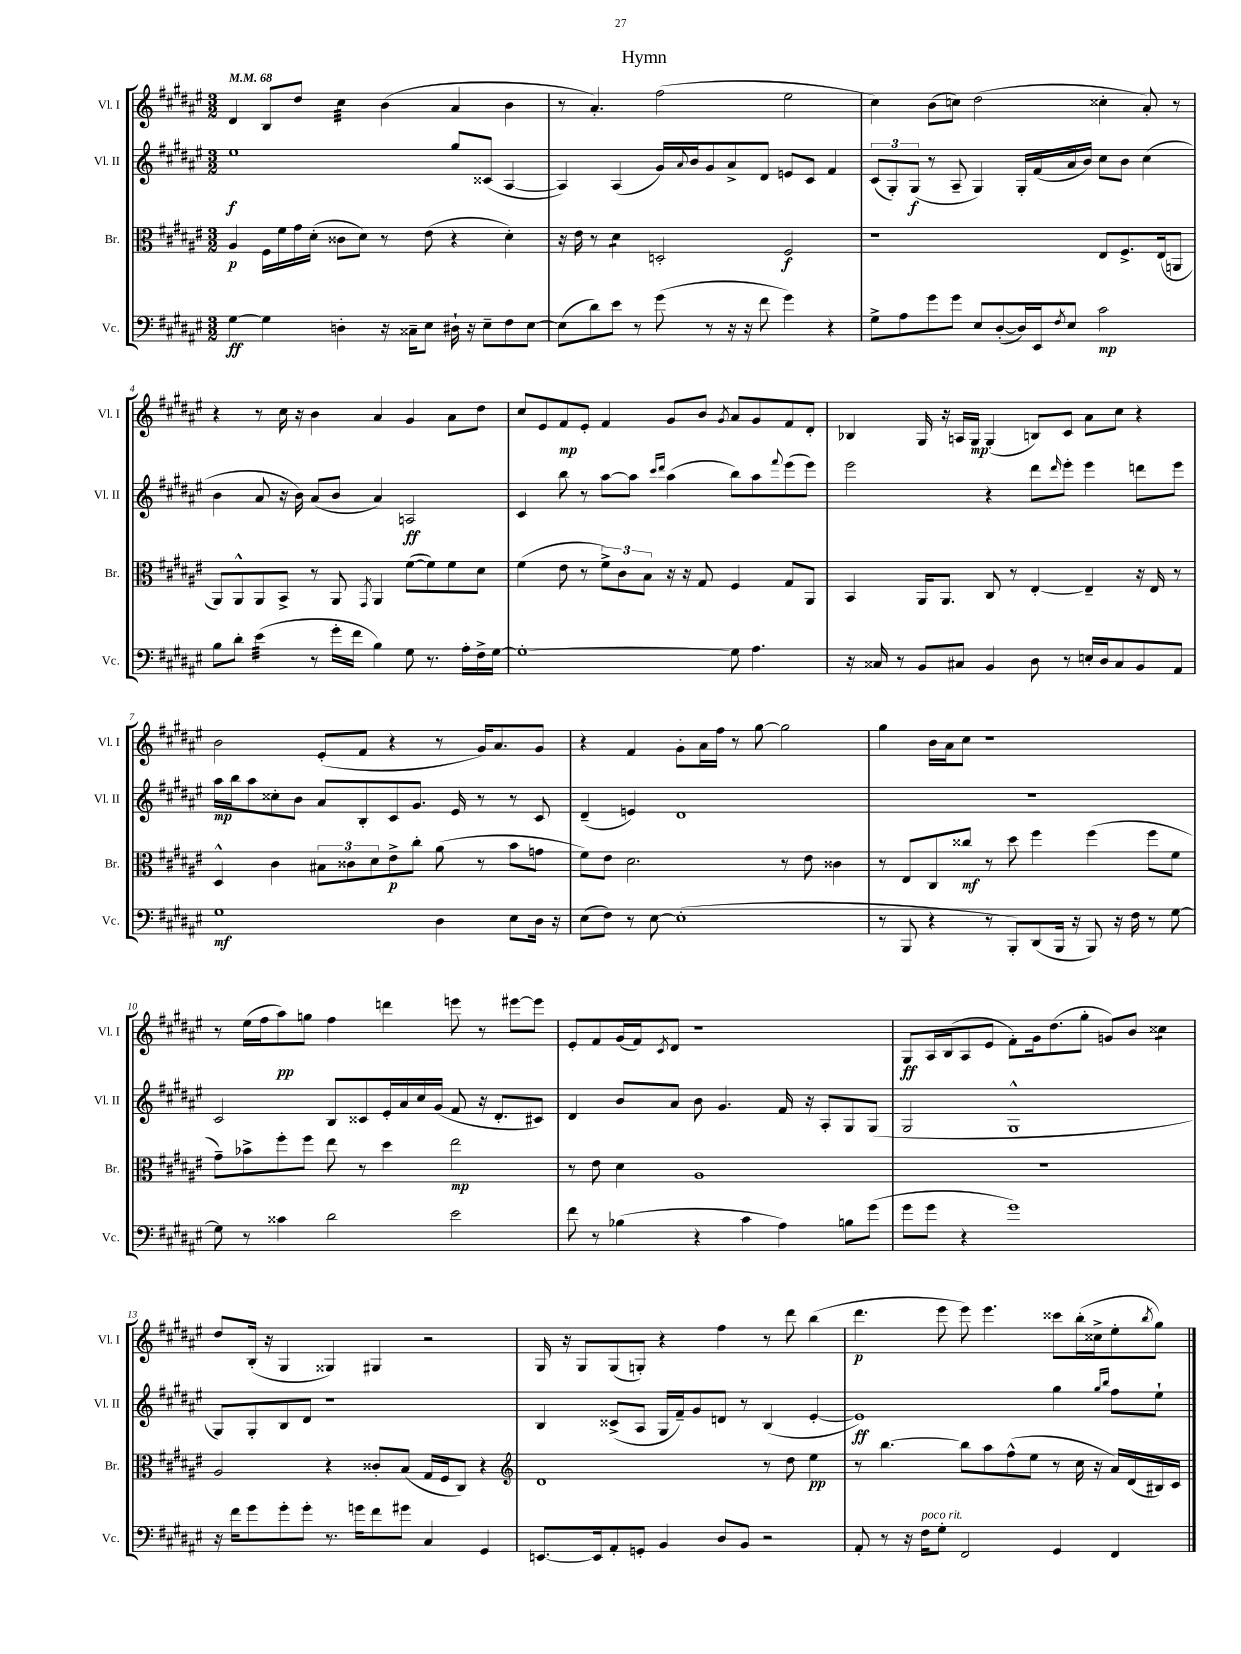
\header { title = "Hymn" }
<<
\new StaffGroup <<
\new Staff = "s0" \with { instrumentName = "Vl. I" shortInstrumentName = "Vl. I" } {
    \clef treble \key fis \major \numericTimeSignature \time 3/2 \tempo 4 = 68
    dis'4 b8 dis''8 cis''4:32 b'4( ais'4 b'4 |
    r8 ais'4.-.) fis''2( eis''2 |
    cis''4) b'8( c''8) dis''2( cisis''4-. ais'8-.) r8 |
    r4 r8 cis''16 r16 b'4 ais'4 gis'4 ais'8 dis''8 |
    cis''8 eis'8 fis'8\mp eis'8-. fis'4 gis'8 b'8 \acciaccatura { gis'8 } ais'8 gis'8 fis'8 dis'8-. |
    bes4 gis16 r16 a16 gis16\mp gis4-.( b8) cis'8 ais'8 cis''8 r4 |
    b'2 eis'8-.( fis'8 r4 r8 gis'16) ais'8. gis'8 |
    r4 fis'4 gis'8-. ais'16 fis''16 r8 gis''8~ gis''2 |
    gis''4 b'16 ais'16 cis''8 r1 |
    r8 eis''16( fis''16 ais''8\pp) g''8 fis''4 d'''4 e'''8 r8 eis'''8~ eis'''8 |
    eis'8-. fis'8 gis'16( fis'16) \acciaccatura { cis'8 } dis'8 r1 |
    gis8\ff ais16 b16( ais8 eis'8 fis'8-.) gis'16 dis''8.( gis''8-. g'8) b'8 cisis''4:8 |
    dis''8 b16-.( r16 gis4 gisis4) gis4 r2 |
    gis16 r16 gis8 gis8( g8-.) r4 fis''4 r8 dis'''8 b''4( |
    dis'''4.\p eis'''8 eis'''8) eis'''4. cisis'''8 b''16-.( cisis''16-> eis''8-. \acciaccatura { b''8 } gis''8) \bar "|." |
}
\new Staff = "s1" \with { instrumentName = "Vl. II" shortInstrumentName = "Vl. II" } {
    \clef treble \key fis \major \numericTimeSignature \time 3/2
    eis''1\f gis''8 cisis'8( ais4~ |
    ais4) ais4( gis'16) \appoggiatura { ais'8 } b'16 gis'8 ais'8-> dis'8 e'8 cis'8 fis'4 |
    \tuplet 3/2 { cis'8( gis8-.) gis8\f( } r8 ais8-- gis4) gis16-. fis'16( ais'16 b'16) cis''8 b'8 cis''4( |
    b'4 ais'8 r16 b'16) ais'8( b'8 ais'4) a2\ff |
    cis'4 b''8 r8 ais''8~ ais''8 \grace { cis'''16 dis'''16 } ais''4( b''8) ais''8 \appoggiatura { fis'''8 } eis'''8( eis'''8) |
    eis'''2 r4 dis'''8 \grace { dis'''16 } eis'''8-. eis'''4 d'''8 eis'''8 |
    ais''16\mp b''16 ais''8 cisis''8-. b'8 ais'8 b8-. cis'8 gis'8. eis'16 r8 r8 cis'8 |
    dis'4--( e'4) dis'1 |
    R1. |
    cis'2 b8 cisis'8 eis'16-. ais'16 cis''16 gis'16( fis'8 r16 dis'8.-. cis'8) |
    dis'4 b'8 ais'8 b'8 gis'4. fis'16 r16 ais8-. gis8 gis8( |
    gis2 gis1-^ |
    gis8) gis8-. b8 dis'8 r1 |
    b4 cisis'8->( ais8 gis16 fis'16--) gis'8 d'8 r8 b4( eis'4~-. |
    eis'1\ff) gis''4 \grace { gis''16 b''16 } fis''8 eis''8-! \bar "|." |
}
\new Staff = "s2" \with { instrumentName = "Br." shortInstrumentName = "Br." } {
    \clef alto \key fis \major \numericTimeSignature \time 3/2
    ais4\p fis16 fis'16 gis'16 dis'16-.( cisis'8 dis'8) r8 eis'8( r4 dis'4-.) |
    r16 eis'16 r8 dis'4:8 d2-. fis2\f |
    r1 eis8 fis8.-> eis16( a,8 |
    ais,8) ais,8-^ ais,8 b,8-> r8 ais,8 \acciaccatura { gis,8 } ais,4 fis'8~( fis'8) fis'8 dis'8 |
    fis'4( eis'8 r8 \tuplet 3/2 { fis'8->) cis'8 b8 } r16 r16 gis8 fis4 gis8 ais,8 |
    b,4 ais,16 ais,8. cis8 r8 eis4~-. eis4-- r16 eis16 r8 |
    dis4-^ cis'4 \tuplet 3/2 { bis8 cisis'8 dis'8 } eis'8->\p cis''8-. ais'8( r8 b'8 g'8 |
    fis'8) eis'8 dis'2. r8 eis'8 cisis'4 |
    r8 eis8 cis8 cisis''8\mf r8 dis''8 fis''4 fis''4( fis''8 fis'8 |
    gis'8--) bes'8-> fis''8-. fis''8 eis''8 r8 dis''4 eis''2\mp |
    r8 eis'8 dis'4 ais1 |
    R1. |
    ais2 r4 cisis'8-. b8( gis16 fis16 cis8) r4 |
    \clef treble dis'1 r8 dis''8 eis''4\pp |
    r8 b''4.~ b''8 ais''8 fis''8-^( eis''8 r8 cis''16 r16 ais'16) dis'16( bis16) cis'16 \bar "|." |
}
\new Staff = "s3" \with { instrumentName = "Vc." shortInstrumentName = "Vc." } {
    \clef bass \key fis \major \numericTimeSignature \time 3/2
    gis4~\ff gis4 d4-. r16 cisis16-- eis8 dis16-! r16 eis8-- fis8 eis8~ |
    eis8( dis'8) eis'8 r8 gis'8( r8 r16 r16 fis'8 gis'4) r4 |
    gis8-> ais8 gis'8 gis'8 eis8 dis8~-.( dis16) eis,16 \acciaccatura { fis8 } eis8 cis'2\mp |
    b8 dis'8-. eis'4:32( r8 gis'16-. fis'16 b4) gis8 r8. ais16-. fis16-> gis16~ |
    gis1~-. gis8 ais4. |
    r16 cisis16 r8 b,8 cis8 b,4 dis8 r8 e16-. dis16 cis8 b,8 ais,8 |
    gis1\mf dis4 eis8 dis16 r16 |
    eis8( fis8) r8 eis8~ eis1-.( |
    r8 b,,8 r4 r8 b,,8-.) dis,8( b,,16 r16 b,,8) r16 fis16 r8 gis8~ |
    gis8 r8 cisis'4 dis'2 eis'2 |
    fis'8 r8 bes4( r4 cis'4 ais4) b8 gis'8( |
    gis'8 gis'8 r4 gis'1) |
    r16 fis'16 gis'8 gis'8-. gis'8-. r8. g'16 fis'8 gis'8 cis4 gis,4 |
    e,8.~ e,16 ais,8-. g,8-. b,4 dis8 b,8 r2 |
    ais,8-. r8 r16 fis16^\markup { \italic "poco rit." } gis8-. fis,2 gis,4 fis,4 \bar "|." |
}
>>
>>
